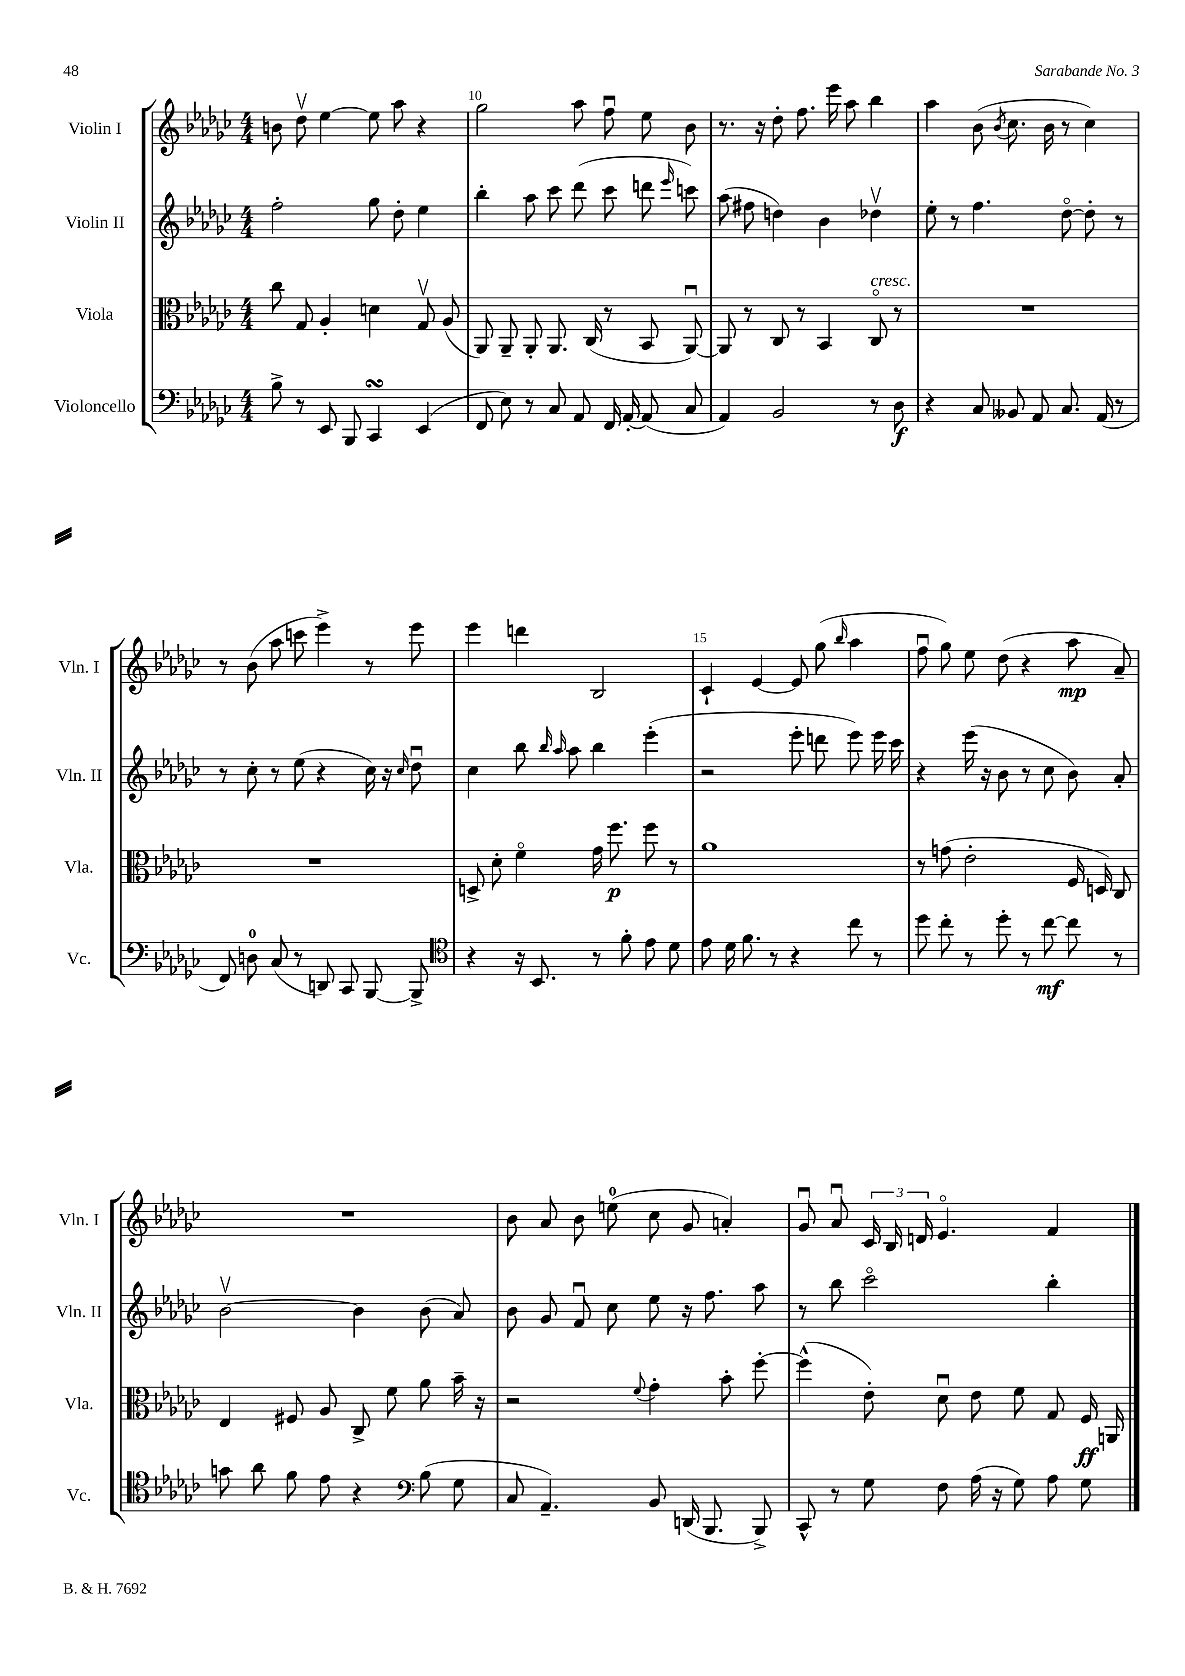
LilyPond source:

<<
\new StaffGroup <<
\new Staff = "s0" \with { instrumentName = "Violin I" shortInstrumentName = "Vln. I" } {
    \clef treble \key ges \major \numericTimeSignature \time 4/4
    \autoBeamOff b'8 des''8\upbow ees''4~ ees''8 aes''8 r4 |
    ges''2 aes''8 f''8\downbow ees''8 bes'8 |
    r8. r16 des''8-. f''8. ees'''16 aes''8 bes''4 |
    aes''4 bes'8( \acciaccatura { bes'8 } ces''8. bes'16 r8 ces''4) |
    r8 bes'8( aes''8 c'''8 ees'''4->) r8 ees'''8 |
    ees'''4 d'''4 bes2 |
    ces'4-! ees'4~ ees'8 ges''8( \grace { bes''16 } aes''4 |
    f''8\downbow ges''8) ees''8 des''8( r4 aes''8\mp aes'8--) |
    R1 |
    bes'8 aes'8 bes'8 e''8-0( ces''8 ges'8 a'4-.) |
    ges'8\downbow aes'8\downbow \tuplet 3/2 { ces'16 bes16 d'16 } ees'4.\flageolet f'4 \bar "|." |
}
\new Staff = "s1" \with { instrumentName = "Violin II" shortInstrumentName = "Vln. II" } {
    \clef treble \key ges \major \numericTimeSignature \time 4/4
    \autoBeamOff f''2-. ges''8 des''8-. ees''4 |
    bes''4-. aes''8 ces'''8 des'''8( ces'''8 d'''8 \grace { ees'''16 } c'''8) |
    aes''8( fis''8 d''4) bes'4 des''4\upbow |
    ees''8-. r8 f''4. des''8~\flageolet des''8-. r8 |
    r8 ces''8-. r8 ees''8( r4 ces''16) r16 \grace { ces''16 } des''8\downbow |
    ces''4 bes''8 \grace { bes''16 aes''16 } aes''8 bes''4 ees'''4-.( |
    r2 ees'''8-. d'''8 ees'''8) ees'''16 ces'''16 |
    r4 ees'''16( r16 bes'8 r8 ces''8 bes'8) aes'8-. |
    bes'2~\upbow bes'4 bes'8( aes'8) |
    bes'8 ges'8 f'8\downbow ces''8 ees''8 r16 f''8. aes''8 |
    r8 bes''8 ces'''2\flageolet bes''4-. \bar "|." |
}
\new Staff = "s2" \with { instrumentName = "Viola" shortInstrumentName = "Vla." } {
    \clef alto \key ges \major \numericTimeSignature \time 4/4
    \autoBeamOff ces''8 ges8 aes4-. d'4 ges8\upbow aes8( |
    aes,8) aes,8-- aes,8-. aes,8. ces16( r8 bes,8 aes,8~\downbow) |
    aes,8 r8 ces8 r8 bes,4 ces8\flageolet^\markup { \italic "cresc." } r8 |
    R1 |
    R1 |
    d8-> des'8-. f'4\flageolet ges'16 f''8.\p f''8 r8 |
    aes'1 |
    r8 g'8( ees'2-. f16 d16) ces8 |
    ees4 fis8 aes8 ces8-> f'8 aes'8 bes'16-- r16 |
    r2 \appoggiatura { f'8 } ges'4-. bes'8-. f''8~-. |
    f''4-^( ees'8-.) des'8\downbow ees'8 f'8 ges8 f16\ff a,16 \bar "|." |
}
\new Staff = "s3" \with { instrumentName = "Violoncello" shortInstrumentName = "Vc." } {
    \clef bass \key ges \major \numericTimeSignature \time 4/4
    \autoBeamOff bes8-> r8 ees,8 bes,,8 ces,4\turn ees,4( |
    f,8 ees8) r8 ces8 aes,8 f,16 aes,16~-. aes,8( ces8 |
    aes,4) bes,2 r8 des8\f |
    r4 ces8 beses,8 aes,8 ces8. aes,16( r8 |
    f,8) d8-0 ces8( r8 d,8) ces,8 bes,,8~ bes,,8-> |
    \clef tenor r4 r16 bes,8. r8 f'8-. ees'8 des'8 |
    ees'8 des'16 f'8. r8 r4 ces''8 r8 |
    des''8 ces''8-. r8 des''8-. r8 ces''8~\mf ces''8 r8 |
    g'8 aes'8 f'8 ees'8 r4 \clef bass bes8( ges8 |
    ces8 aes,4.--) bes,8 d,16( bes,,8. bes,,8->) |
    ces,8-^ r8 ges8 f8 aes16( r16 ges8) aes8 ges8 \bar "|." |
}
>>
>>
\layout { \context { \Score currentBarNumber = #9 \override BarNumber.break-visibility = ##(#f #t #t) barNumberVisibility = #(every-nth-bar-number-visible 5) } }
